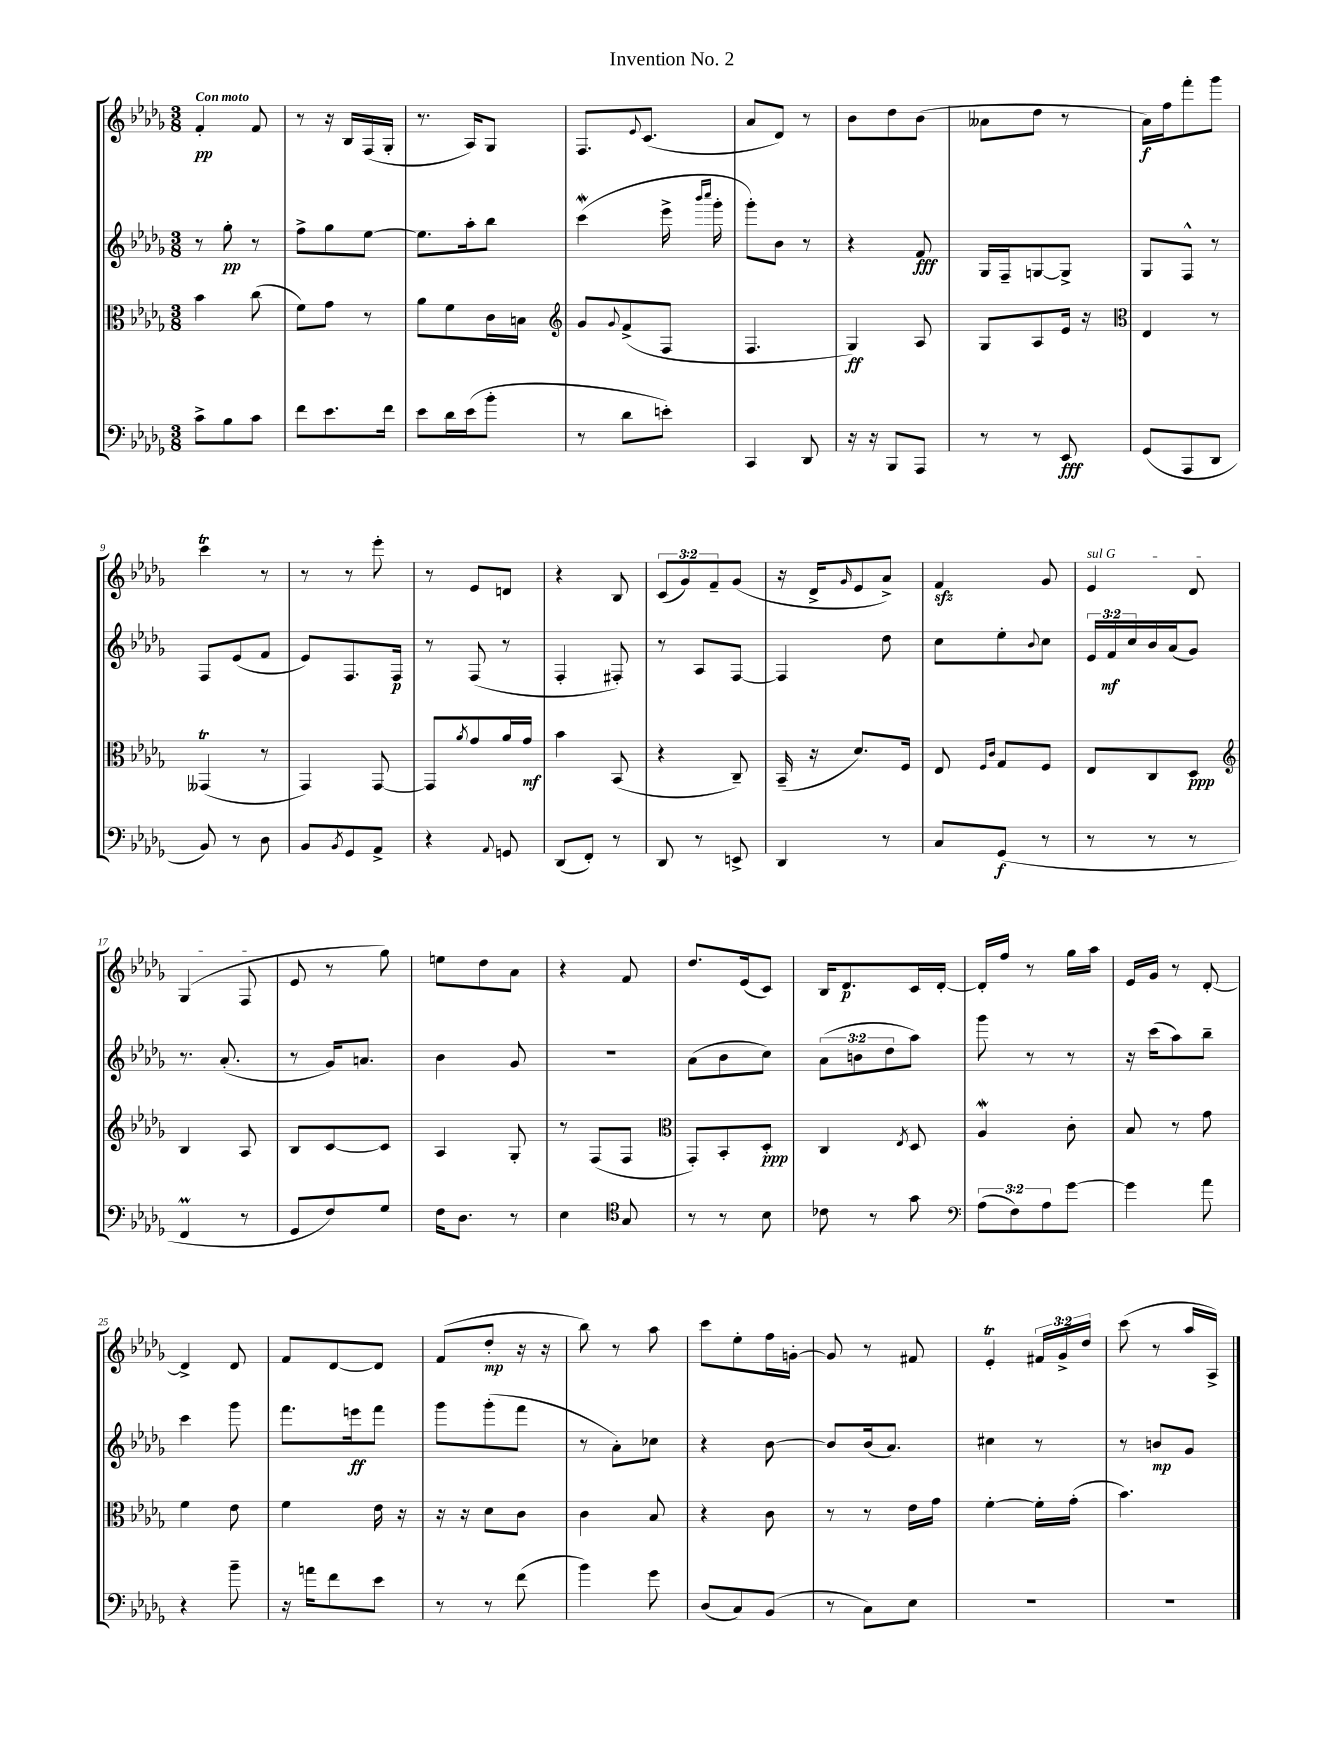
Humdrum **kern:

**kern	**dynam	**kern	**dynam	**kern	**dynam	**kern	**dynam
*part4	*part4	*part3	*part3	*part2	*part2	*part1	*part1
*staff4	*staff4	*staff3	*staff3	*staff2	*staff2	*staff1	*staff1
*clefF4	*	*clefC3	*	*clefG2	*	*clefG2	*
*k[b-e-a-d-g-]	*	*k[b-e-a-d-g-]	*	*k[b-e-a-d-g-]	*	*k[b-e-a-d-g-]	*
*M3/8	*	*M3/8	*	*M3/8	*	*M3/8	*
=1	=1	=1	=1	=1	=1	=1	=1
!	!	!	!	!	!	!LO:TX:a:B:t=Con moto	!
8c^\L	.	4b-\	.	8r	.	4f'/	pp
8B-\	.	.	.	8gg-'\	pp	.	.
8c\J	.	(8cc\	.	8r	.	8f/	.
=2	=2	=2	=2	=2	=2	=2	=2
8f\L	.	8f\L)	.	8ff^\L	.	8r	.
8.e-\	.	8g-\J	.	8gg-\	.	16r	.
.	.	.	.	.	.	16B-/LL	.
.	.	8r	.	[8ee-\J	.	(16F/	.
16f\Jk	.	.	.	.	.	16G-'/JJ	.
=3	=3	=3	=3	=3	=3	=3	=3
8e-\L	.	8a-\L	.	8.ee-\L]	.	8.r	.
16d-\L	.	8f\	.	.	.	.	.
(16e-\J	.	.	.	16aa-'\k	.	16A-/KL)	.
8b-'\J	.	16c\L	.	8bb-\J	.	8G-/J	.
.	.	16Bn\JJ	.	.	.	.	.
=4	=4	=4	=4	=4	=4	=4	=4
*	*	*clefG2	*	*	*	*	*
8r	.	8g-/L	.	(4cccW\	.	8.F/L	.
.	.	8qqg-/	.	.	.	.	.
8d-\L	.	(8f^/	.	.	.	.	.
.	.	.	.	.	.	8qqe-/	.
.	.	.	.	.	.	(8.c/J	.
8en'\J)	.	8F/J	.	16eee-^\	.	.	.
.	.	.	.	16qqbbb-/LL	.	.	.
.	.	.	.	16qqcccc/JJ	.	.	.
.	.	.	.	16ggg-'\	.	.	.
=5	=5	=5	=5	=5	=5	=5	=5
4CC/	.	4.F/	.	8ggg-'\L)	.	8a-/L	.
.	.	.	.	8b-\J	.	8d-/J)	.
8DD-/	.	.	.	8r	.	8r	.
=6	=6	=6	=6	=6	=6	=6	=6
16r	.	4G-/)	ff	4r	.	8b-\L	.
16r	.	.	.	.	.	.	.
8BBB-/L	.	.	.	.	.	8dd-\	.
8AAA-/J	.	8A-/	.	8f/	fff	(8b-\J	.
=7	=7	=7	=7	=7	=7	=7	=7
8r	.	8G-/L	.	16G-/LL	.	8a--X\L	.
.	.	.	.	16F~/J	.	.	.
8r	.	8A-/	.	[8Gn/	.	8dd-\J	.
8EE-/	fff	16e-/Jk	.	8G^/J]	.	8r	.
.	.	16r	.	.	.	.	.
=8	=8	=8	=8	=8	=8	=8	=8
*	*	*clefC3	*	*	*	*	*
(8GG-/L	.	4E-/	.	8G-/L	.	16a-\LL)	f
.	.	.	.	.	.	16ff\J	.
8AAA-/	.	.	.	8F^^/J	.	8fff'\	.
8DD-/J	.	8r	.	8r	.	8ggg-\J	.
!!LO:LB:g=z
=9	=9	=9	=9	=9	=9	=9	=9
8BB-/)	.	(4GG--XT/	.	8F/L	.	4ccct\	.
8r	.	.	.	(8e-/	.	.	.
8D-\	.	8r	.	8f/J	.	8r	.
=10	=10	=10	=10	=10	=10	=10	=10
8BB-/L	.	4GG-/)	.	8e-/L)	.	8r	.
8qBB-/	.	.	.	.	.	.	.
8GG-/	.	.	.	8.F/	.	8r	.
8AA-^/J	.	[8GG-/	.	.	.	8eee-'\	.
.	.	.	.	16F/Jk	p	.	.
=11	=11	=11	=11	=11	=11	=11	=11
4r	.	8GG-/L]	.	8r	.	8r	.
.	.	8qa-/	.	.	.	.	.
.	.	8g-/	.	(8F/	.	8e-/L	.
8qqAA-/	.	.	.	.	.	.	.
8GGn/	.	16a-/L	.	8r	.	8dn/J	.
.	.	16g-/JJ	mf	.	.	.	.
=12	=12	=12	=12	=12	=12	=12	=12
(8DD-/L	.	4b-\	.	4F'/	.	4r	.
8FF'/J)	.	.	.	.	.	.	.
8r	.	(8BB-/	.	8F#X'/)	.	8B-/	.
=13	=13	=13	=13	=13	=13	=13	=13
8DD-/	.	4r	.	8r	.	(12c/L	.
.	.	.	.	.	.	12g-/)	.
8r	.	.	.	8A-/L	.	.	.
.	.	.	.	.	.	12f~/	.
8EEn^/	.	8C~/)	.	[8F/J	.	(8g-/J	.
=14	=14	=14	=14	=14	=14	=14	=14
4DD-/	.	(16BB-~/	.	4F/]	.	16r	.
.	.	16r	.	.	.	16d-^/KL	.
.	.	.	.	.	.	16qqg-/	.
.	.	8.d-/L)	.	.	.	8e-/	.
8r	.	.	.	8dd-\	.	8a-^/J)	.
.	.	16F/Jk	.	.	.	.	.
=15	=15	=15	=15	=15	=15	=15	=15
8C/L	.	8E-/	.	8cc\L	.	4fzz/	.
.	.	16qqF/LL	.	.	.	.	.
.	.	16qqc/JJ	.	.	.	.	.
(8GG-/J	f	8G-/L	.	8ee-'\	.	.	.
.	.	.	.	8qqb-/	.	.	.
8r	.	8F/J	.	8cc\J	.	8g-/	.
=16	=16	=16	=16	=16	=16	=16	=16
!	!	!	!	!	!	!LO:TX:a:i:t=sul G	!
8r	.	8E-/L	.	24e-/LL	.	4e-/	.
.	.	.	.	24f/	mf	.	.
.	.	.	.	24cc/	.	.	.
8r	.	8C/	.	16b-/	.	.	.
.	.	.	.	(16a-/J	.	.	.
8r	.	8D-/J	ppp	8g-/J)	.	8d-/	.
!!LO:LB:g=z
=17	=17	=17	=17	=17	=17	=17	=17
*	*	*clefG2	*	*	*	*	*
4FFm/	.	4B-/	.	8.r	.	(4G-/	.
.	.	.	.	(8.a-'/	.	.	.
8r	.	8A-/	.	.	.	8F/	.
=18	=18	=18	=18	=18	=18	=18	=18
8GG-/L	.	8B-/L	.	8r	.	8e-/	.
8F/)	.	[8c/	.	16g-/KL)	.	8r	.
.	.	.	.	8.an/J	.	.	.
8G-/J	.	8c/J]	.	.	.	8gg-\)	.
=19	=19	=19	=19	=19	=19	=19	=19
16F\KL	.	4A-/	.	4b-\	.	8een\L	.
8.D-\J	.	.	.	.	.	.	.
.	.	.	.	.	.	8dd-\	.
8r	.	8G-'/	.	8g-/	.	8a-\J	.
=20	=20	=20	=20	=20	=20	=20	=20
4E-\	.	8r	.	4.r	.	4r	.
.	.	(8F/L	.	.	.	.	.
*clefC4	*	*	*	*	*	*	*
8G-/	.	8F/J	.	.	.	8f/	.
=21	=21	=21	=21	=21	=21	=21	=21
*	*	*clefC3	*	*	*	*	*
8r	.	8GG-'/L)	.	(8a-\L	.	8.dd-/L	.
8r	.	8BB-'/	.	8b-\	.	.	.
.	.	.	.	.	.	(16e-/k	.
8B-\	.	8D-'/J	ppp	8cc\J)	.	8c/J)	.
=22	=22	=22	=22	=22	=22	=22	=22
8c-X\	.	4C/	.	(12a-\L	.	16B-/KL	.
.	.	.	.	.	.	8.d-/	p
.	.	.	.	12bn\	.	.	.
8r	.	.	.	.	.	.	.
.	.	.	.	12dd-\	.	.	.
.	.	8qE-/	.	.	.	.	.
8g-\	.	8D-/	.	8aa-\J)	.	16c/L	.
.	.	.	.	.	.	[16d-'/JJ	.
=23	=23	=23	=23	=23	=23	=23	=23
*clefF4	*	*	*	*	*	*	*
(12A-\L	.	4A-W/	.	8ggg-\	.	16d-'/LL]	.
.	.	.	.	.	.	16ff/JJ	.
12F\)	.	.	.	.	.	.	.
.	.	.	.	8r	.	8r	.
12A-\	.	.	.	.	.	.	.
[8g-\J	.	8c'\	.	8r	.	16gg-\LL	.
.	.	.	.	.	.	16aa-\JJ	.
=24	=24	=24	=24	=24	=24	=24	=24
4g-\]	.	8B-/	.	16r	.	16e-/LL	.
.	.	.	.	(16ccc\KL	.	16g-/JJ	.
.	.	8r	.	8aa-\)	.	8r	.
8a-\	.	8g-\	.	8bb-~\J	.	[8d-'/	.
!!LO:LB:g=z
=25	=25	=25	=25	=25	=25	=25	=25
4r	.	4f\	.	4ccc\	.	4d-^/]	.
8b-~\	.	8e-\	.	8ggg-\	.	8d-/	.
=26	=26	=26	=26	=26	=26	=26	=26
16r	.	4f\	.	8.fff\L	.	8f/L	.
16an\KL	.	.	.	.	.	.	.
8f\	.	.	.	.	.	[8d-/	.
.	.	.	.	16eeen\k	ff	.	.
8e-\J	.	16e-\	.	8fff\J	.	8d-/J]	.
.	.	16r	.	.	.	.	.
=27	=27	=27	=27	=27	=27	=27	=27
8r	.	16r	.	8ggg-\L	.	(8f/L	.
.	.	16r	.	.	.	.	.
8r	.	8d-\L	.	(8ggg-'\	.	8dd-'/J	mp
(8f\	.	8c\J	.	8fff\J	.	16r	.
.	.	.	.	.	.	16r	.
=28	=28	=28	=28	=28	=28	=28	=28
4b-\)	.	4c\	.	8r	.	8bb-\)	.
.	.	.	.	8a-'\L)	.	8r	.
8g-\	.	8B-/	.	8cc-X\J	.	8aa-\	.
=29	=29	=29	=29	=29	=29	=29	=29
(8D-/L	.	4r	.	4r	.	8ccc\L	.
8C/)	.	.	.	.	.	8ee-'\	.
(8BB-/J	.	8c\	.	[8b-\	.	16ff\L	.
.	.	.	.	.	.	[16gn'\JJ	.
=30	=30	=30	=30	=30	=30	=30	=30
8r	.	8r	.	8b-/L]	.	8g/]	.
8C\L)	.	8r	.	(16b-/k	.	8r	.
.	.	.	.	8.a-/J)	.	.	.
8E-\J	.	16e-\LL	.	.	.	8f#X/	.
.	.	16g-\JJ	.	.	.	.	.
=31	=31	=31	=31	=31	=31	=31	=31
4.r	.	[4f'\	.	4cc#X\	.	4e-T'/	.
.	.	16f'\LL]	.	8r	.	24f#X/LL	.
.	.	.	.	.	.	24g-^/	.
.	.	(16g-'\JJ	.	.	.	.	.
.	.	.	.	.	.	24dd-/JJ	.
=32	=32	=32	=32	=32	=32	=32	=32
4.r	.	4.b-\)	.	8r	.	(8ccc\	.
.	.	.	.	8bn/L	mp	8r	.
.	.	.	.	8g-/J	.	16aa-/LL	.
.	.	.	.	.	.	16A-^/JJ)	.
==	==	==	==	==	==	==	==
*-	*-	*-	*-	*-	*-	*-	*-
